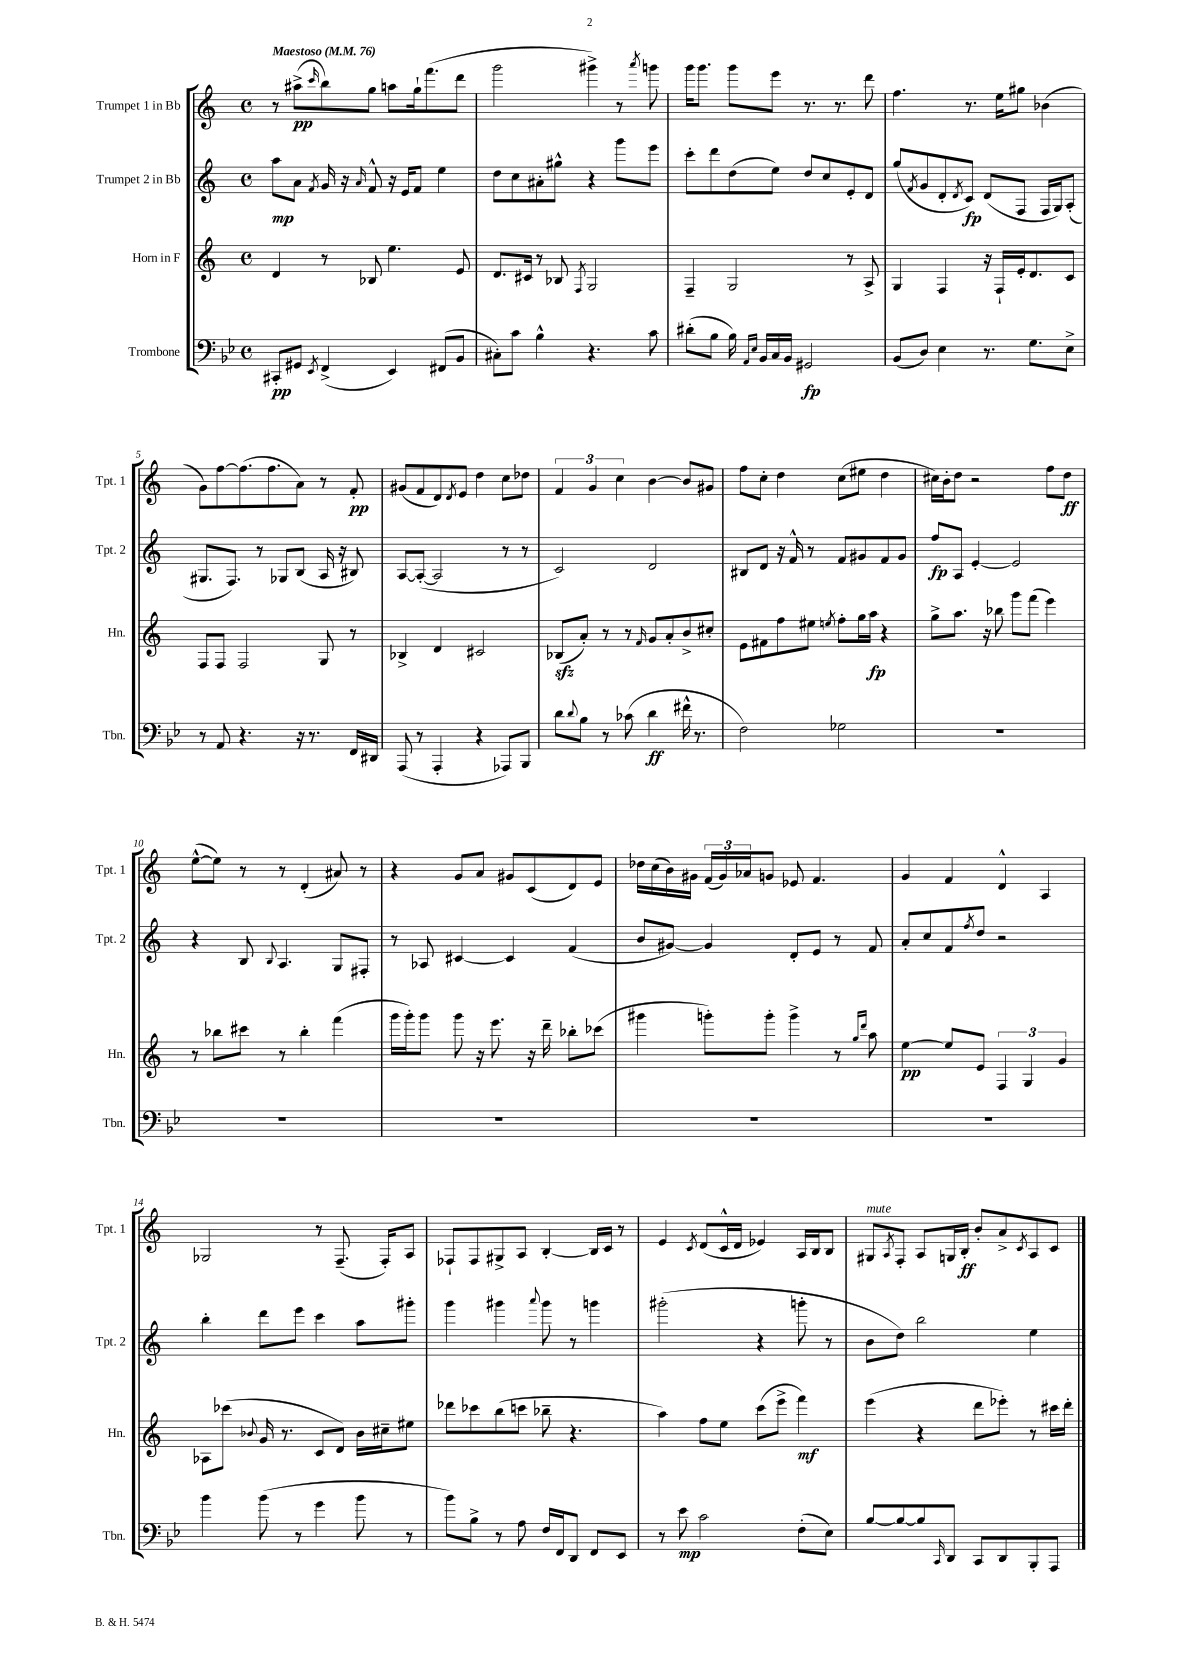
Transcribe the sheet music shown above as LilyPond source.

<<
\new StaffGroup <<
\new Staff = "s0" \with { instrumentName = "Trumpet 1 in Bb" shortInstrumentName = "Tpt. 1" } {
    \clef treble \key c \major \defaultTimeSignature \time 4/4 \tempo "Maestoso" 4 = 76
    r8 ais''8->\pp( \grace { c'''16 } b''8) g''8 a''8 g''16-! f'''8.( d'''8 |
    g'''2 gis'''4->) r8 \acciaccatura { a'''8 } g'''8 |
    g'''16 g'''8. g'''8 e'''8 r8. r8. d'''8 |
    f''4. r8. e''16 gis''8 bes'4( |
    g'8) f''8~ f''8.( f''8. a'8) r8 f'8-.\pp |
    gis'8( f'8 d'8) \acciaccatura { d'8 } e'8 d''4 c''8 des''8 |
    \tuplet 3/2 { f'4 g'4 c''4 } b'4~ b'8 gis'8 |
    f''8 c''8-. d''4 c''8( eis''8 d''4 |
    cis''16) b'16-. d''8 r2 f''8 d''8\ff |
    e''8~-^( e''8) r8 r8 d'4-.( ais'8) r8 |
    r4 g'8 a'8 gis'8 c'8( d'8) e'8 |
    des''16 c''16( b'16) gis'16 \tuplet 3/2 { f'16( gis'16) aes'16 } g'8 ees'8 f'4. |
    g'4 f'4 d'4-^ a4 |
    ges2 r8 f8.--( f16-.) a8 |
    fes8-! fes8 gis8-> a8 b4~-. b16 c'16 r8 |
    e'4 \acciaccatura { c'8 } d'8( c'16-^ d'16 ees'4) a16 b16 b8 |
    gis8^\markup { \italic "mute" } \acciaccatura { a8 } f8-. a8 g16 b16-.\ff b'8-. a'8-> \acciaccatura { c'8 } a8 c'8 \bar "|." |
}
\new Staff = "s1" \with { instrumentName = "Trumpet 2 in Bb" shortInstrumentName = "Tpt. 2" } {
    \clef treble \key c \major \defaultTimeSignature \time 4/4
    a''8\mp a'8 \acciaccatura { f'8 } g'16 r16 \grace { a'16 } f'8-^ r16 e'16 f'8 e''4 |
    d''8 c''8 ais'8-. gis''8-^ r4 g'''8 e'''8 |
    c'''8-. d'''8 d''8( e''8) d''8 c''8 e'8-. d'8 |
    g''8( \acciaccatura { f'8 } g'8 d'8-. \acciaccatura { d'8 } c'8\fp) d'8( f8 f16 g16) a8-.( |
    gis8. f8.) r8 ges8 b8( a16 r16 bis8) |
    a8~ a8~-.( a2 r8 r8 |
    c'2) d'2 |
    bis8 d'8 r16 f'16-^ r8 f'8 gis'8 f'8 gis'8 |
    f''8\fp a8 e'4~-. e'2 |
    r4 b8 \appoggiatura { b8 } a4. g8 fis8-. |
    r8 aes8 cis'4~ cis'4 f'4( |
    b'8 gis'8~) gis'4 d'8-. e'8 r8 f'8 |
    a'8-. c''8 f'8 \acciaccatura { f''8 } d''8 r2 |
    b''4-. d'''8 e'''8 c'''4 a''8 gis'''8-. |
    g'''4 gis'''4 \appoggiatura { a'''8 } gis'''8 r8 g'''4 |
    gis'''2-.( r4 g'''8-. r8 |
    b'8 d''8) b''2 e''4 \bar "|." |
}
\new Staff = "s2" \with { instrumentName = "Horn in F" shortInstrumentName = "Hn." } {
    \clef treble \key c \major \defaultTimeSignature \time 4/4
    d'4 r8 bes8 e''4. e'8 |
    d'8. cis'16 r8 bes8 \acciaccatura { f8 } g2 |
    f4-- g2 r8 a8-> |
    g4 f4 r16 f16-! e'16-. d'8. c'8 |
    f8 f8 f2 g8 r8 |
    bes4-> d'4 cis'2 |
    bes8\sfz( a'8-.) r8 r8 \grace { f'16 } g'8 a'8-. b'8-> cis''8-. |
    e'8 fis'8 f''8 eis''8 \acciaccatura { e''8 } f''8-. g''16 a''16\fp r4 |
    g''8-> a''8. r16 bes''8 g'''8 f'''8( e'''4) |
    r8 bes''8 cis'''8 r8 bes''4-. f'''4( |
    g'''16 g'''16-.) g'''8 g'''8 r16 e'''8. r16 d'''16-- bes''8-. ces'''8( |
    gis'''4 g'''8-.) g'''8-. g'''4-> r8 \grace { g''16 d'''16 } a''8 |
    e''4~\pp e''8 e'8 \tuplet 3/2 { f4 g4 g'4 } |
    aes8 ces'''8( \appoggiatura { bes'8 } g'16 r8. c'8 d'8) bes'16 cis''16-- eis''8 |
    des'''8 ces'''8 b''8( c'''8 bes''8-- r4. |
    a''4) f''8 e''8 c'''8( e'''8-> f'''4\mf) |
    e'''4( r4 d'''8 ees'''8-.) r8 cis'''16 d'''16-. \bar "|." |
}
\new Staff = "s3" \with { instrumentName = "Trombone" shortInstrumentName = "Tbn." } {
    \clef bass \key bes \major \defaultTimeSignature \time 4/4
    cis,8-.\pp gis,8 \acciaccatura { ees,8 } f,4->( ees,4) fis,8( bes,8 |
    cis8-.) c'8 bes4-^ r4. c'8 |
    dis'8-.( bes8 bes16) \grace { a,16 ees16 } bes,16 c16 bes,16 gis,2\fp |
    bes,8( d8) ees4 r8. g8. ees8-> |
    r8 a,8 r4. r16 r8. f,16 dis,16 |
    a,,8( r8 a,,4-. r4 aes,,8) bes,,8 |
    d'8 \appoggiatura { d'8 } bes8 r8 ces'8( d'4\ff fis'16-^ r8. |
    f2) ges2 |
    R1 |
    R1 |
    R1 |
    R1 |
    R1 |
    bes'4 bes'8( r8 g'4 bes'8 r8 |
    bes'8) bes8-> r8 a8 f16 f,16 d,8 f,8 ees,8 |
    r8 ees'8\mp c'2 f8-.( ees8) |
    bes8~ bes8~ bes8 \grace { c,16 } d,8 c,8 d,8 bes,,8-. a,,8 \bar "|." |
}
>>
>>
